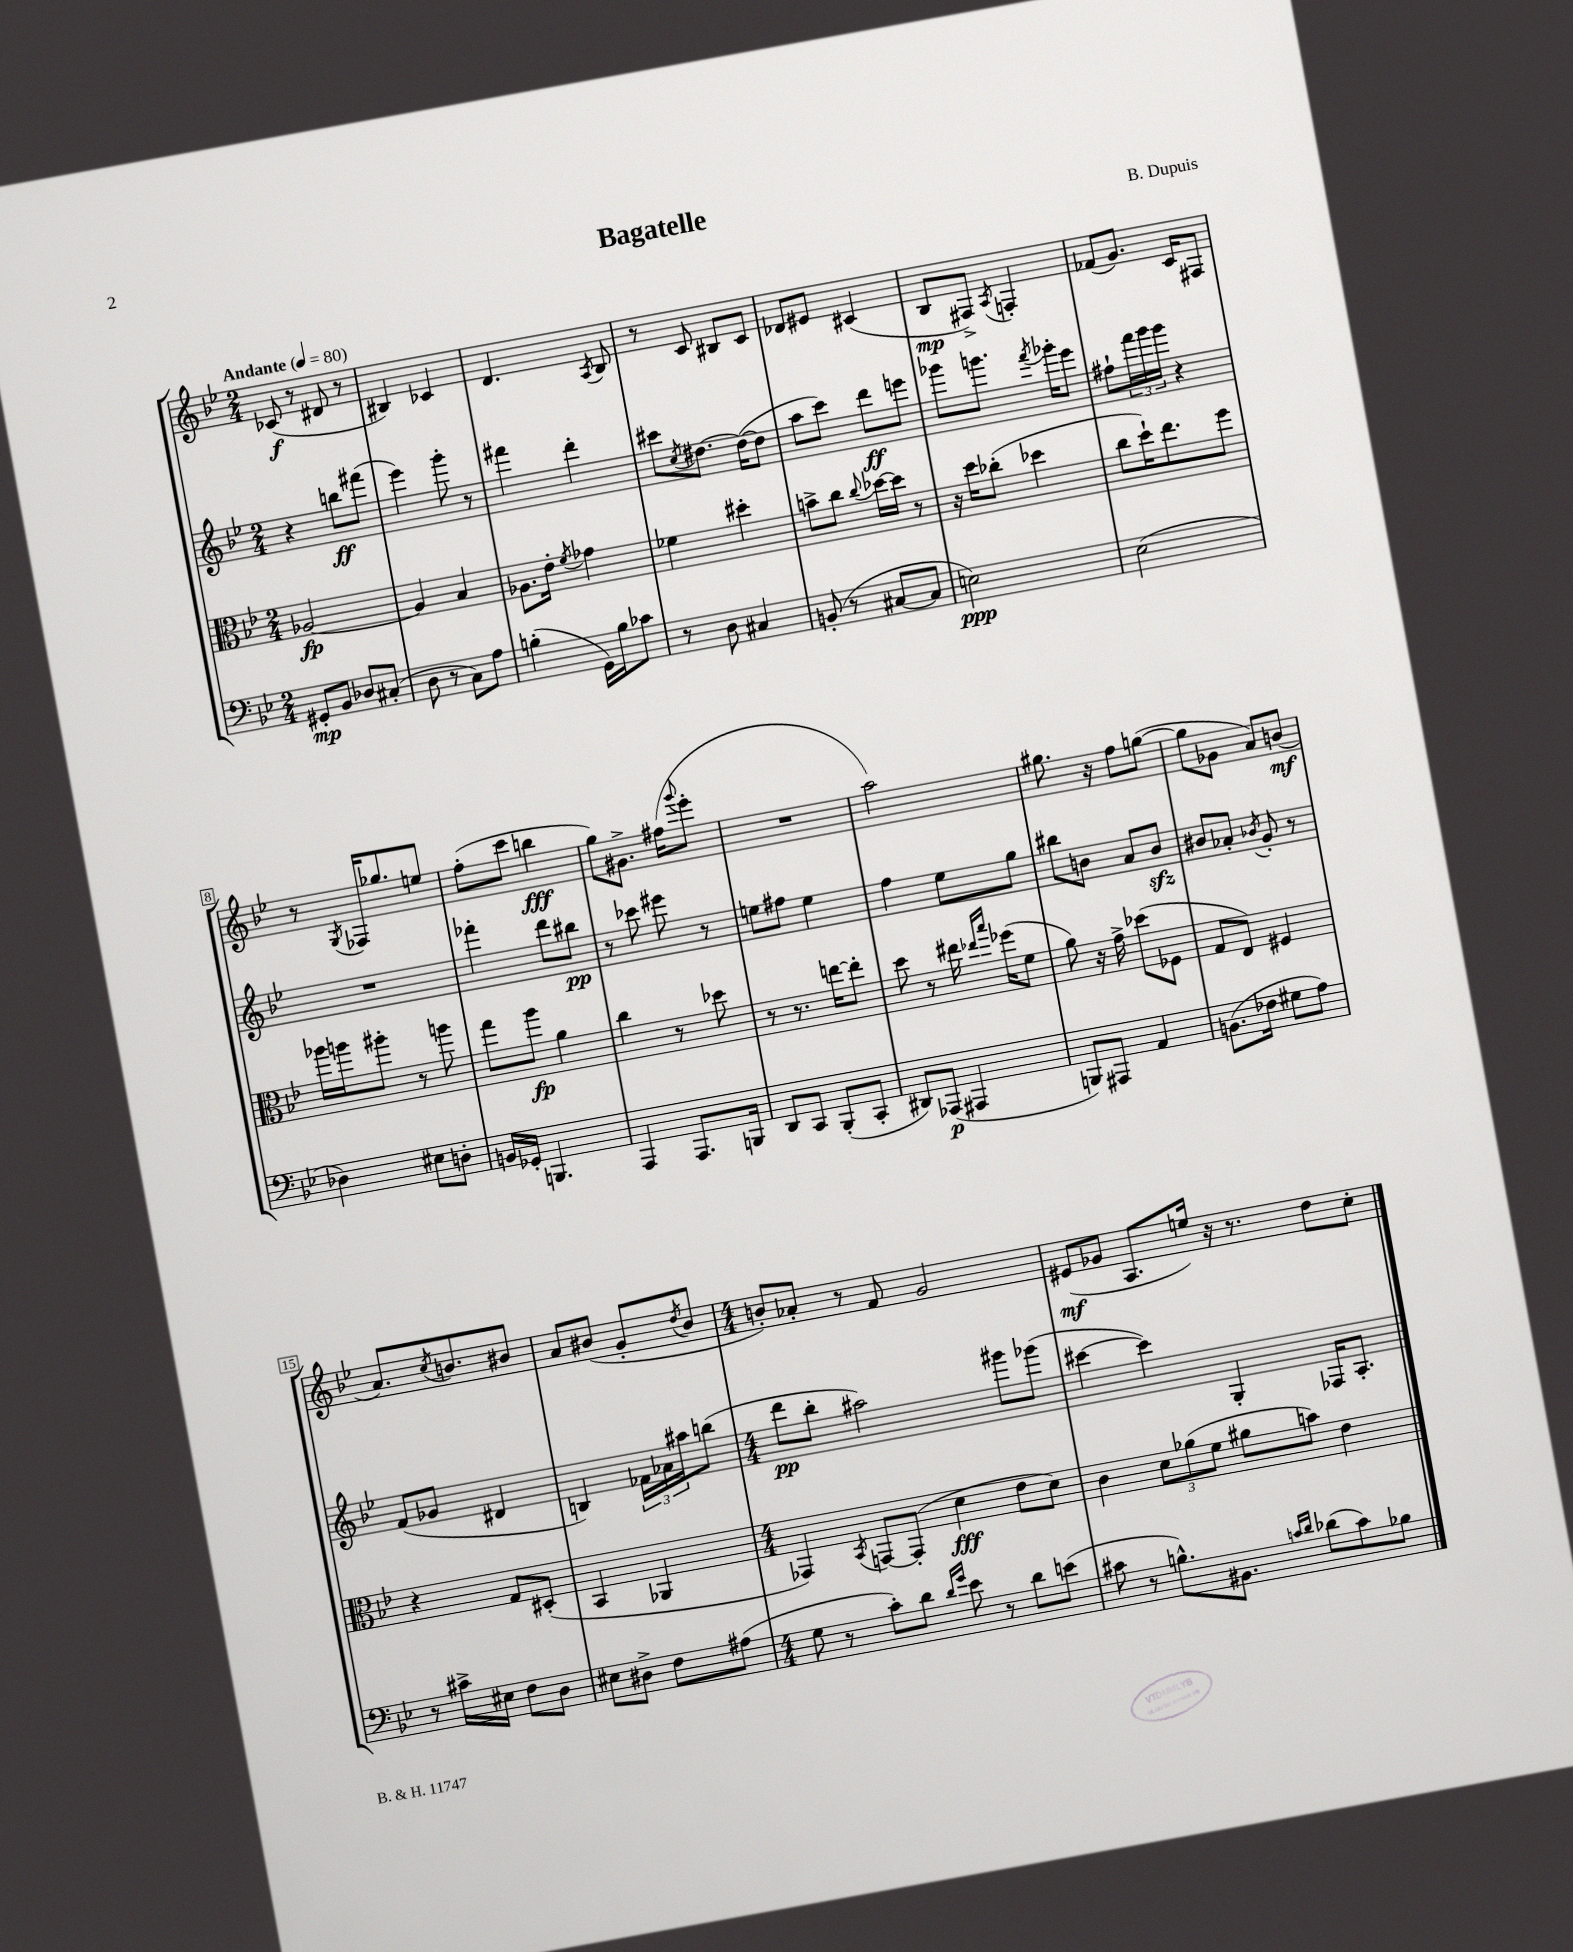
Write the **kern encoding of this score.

**kern	**kern	**kern	**kern
*staff4	*staff3	*staff2	*staff1
*clefF4	*clefC3	*clefG2	*clefG2
*k[b-e-]	*k[b-e-]	*k[b-e-]	*k[b-e-]
*M2/4	*M2/4	*M2/4	*M2/4
*MM80	*MM80	*MM80	*MM80
8GG#'	[2A-	4r	(8c-
8BB-	.	.	8r
8D-	.	8bb	8d#
(8C#'	.	(8fff#	8r
=	=	=	=
8D	4A-]	4eee-)	4B#)
8r	.	.	.
8C)	4B-	8ggg'	4c-
8A	.	8r	.
=	=	=	=
(4B'	8.A-	4fff#	4.d
.	16e-'	.	.
.	8qf	.	.
16GG)	4g-	4ddd'	.
16B	.	.	.
.	.	.	8qA
8c-	.	.	8B-
=	=	=	=
8r	4f-	8ccc#	8r
.	.	8qcc	.
8D	.	[8.dd#	8c
4C#	4dd#'	.	8B#
.	.	(16dd#_	.
.	.	8dd#]	8c
=	=	=	=
(8BB'	8b^	8aa	8d-
8r	8cc	8ccc)	8e#
.	8qqcc	.	.
[8C#	[16dd-	8ddd	(4c#
.	16dd-]	.	.
8C#]	8r	8eee	.
=	=	=	=
2E)	16r	8ggg-	8B-
.	16dd	.	.
.	(8cc-'	8.ggg	8F#^)
.	.	.	8qA
.	4dd-	.	4F'
.	.	8qfff	.
.	.	16ggg-'	.
.	.	8eee-	.
=	=	=	=
(2E-	8cc	8ff#`	(8f-
.	16dd`)	24fff	8.g)
.	.	24ggg	.
.	8.ee-	.	.
.	.	24ggg	.
.	.	4r	.
.	.	.	16c
.	8ff	.	8F#
=	=	=	=
4D-)	16aa-	2r	8r
.	16aa	.	.
.	.	.	8qG
.	8aa#'	.	16F-
.	.	.	8.gg-
8E#	8r	.	.
8D'	8aa	.	8ee
=	=	=	=
16BB	8gg	4fff-'	(8ff'
16GG-'	.	.	.
4.BBB	8aa	.	8ccc
.	4a	8ddd	4bb
.	.	8bb#	.
=	=	=	=
4AAA	4cc	8r	8gg)
.	.	8ccc-	8.g#^
8.AAA	8r	8eee#	.
.	.	.	(16ff#
.	.	.	8qqggg
.	8dd-	8r	8eee-'
16BBB	.	.	.
=	=	=	=
8DD	8r	8ee	2r
8CC	8.r	8ff#	.
(8BBB-'	.	4ee	.
.	[16ee	.	.
8CC'	8ee']	.	.
=	=	=	=
8DD#)	8dd	4ff	2aa)
(8AAA-	8r	.	.
4AAA#	16ee#	8ee-	.
.	16qqee-	.	.
.	16qqbb-	.	.
.	(16ff-	.	.
.	8f	8gg	.
=	=	=	=
8BBB)	8a)	8bb#	8.gg#
8AAA#	16r	8b	.
.	16g^	.	16r
4AA	(8dd-	8a	8ff
.	8F-	8b	([8gg
=	=	=	=
(8.BB	8G	8b#	8gg]
.	8E-)	8a-'	8g-
16F-	.	.	.
.	.	8qb-	.
8G#	4F#	8g'	8a)
8A)	.	8r	(8b
=	=	=	=
8r	4r	(8f	8.a)
16c#^	.	8g-	.
.	.	.	8qcc
16E#	.	.	8.b
8F	8G	4d#	.
8D	(8D#'	.	8b#
=	=	=	=
8E#	4BB-	4B)	8a
8D#^	.	.	(8b#
8F	4AA-	24f-	8g'
.	.	24a-	.
.	.	24aa#	.
.	.	.	8qdd
(8A#	.	(8bb	8b#
=	=	=	=
*M4/4	*M4/4	*M4/4	*M4/4
8G	4GG-)	8ddd	8b')
8r	.	8bb-'	8a-'
.	8qBB-	.	.
8c')	[8GG	2aa#)	8r
8d	(8GG']	.	8f
16qqd	.	.	.
16qqg	.	.	.
8e-	4d	.	2g
8r	.	.	.
8d	8e-	8ggg#	.
(8e	8d)	(8ggg-	.
=	=	=	=
8c#	4c	[4ccc#	(8e#
8r	.	.	8g-
8.B^^)	12d	4ccc#])	8.A
.	(12a-	.	.
.	12f	.	.
8.BB#	.	.	16ee)
.	8a#	4G'	16r
.	.	.	8.r
16qqc	.	.	.
16qqd	.	.	.
(8d-	8b)	.	.
8c)	4e-	16F-	8dd
.	.	8.A'	.
8B-	.	.	8cc'
==	==	==	==
*-	*-	*-	*-
